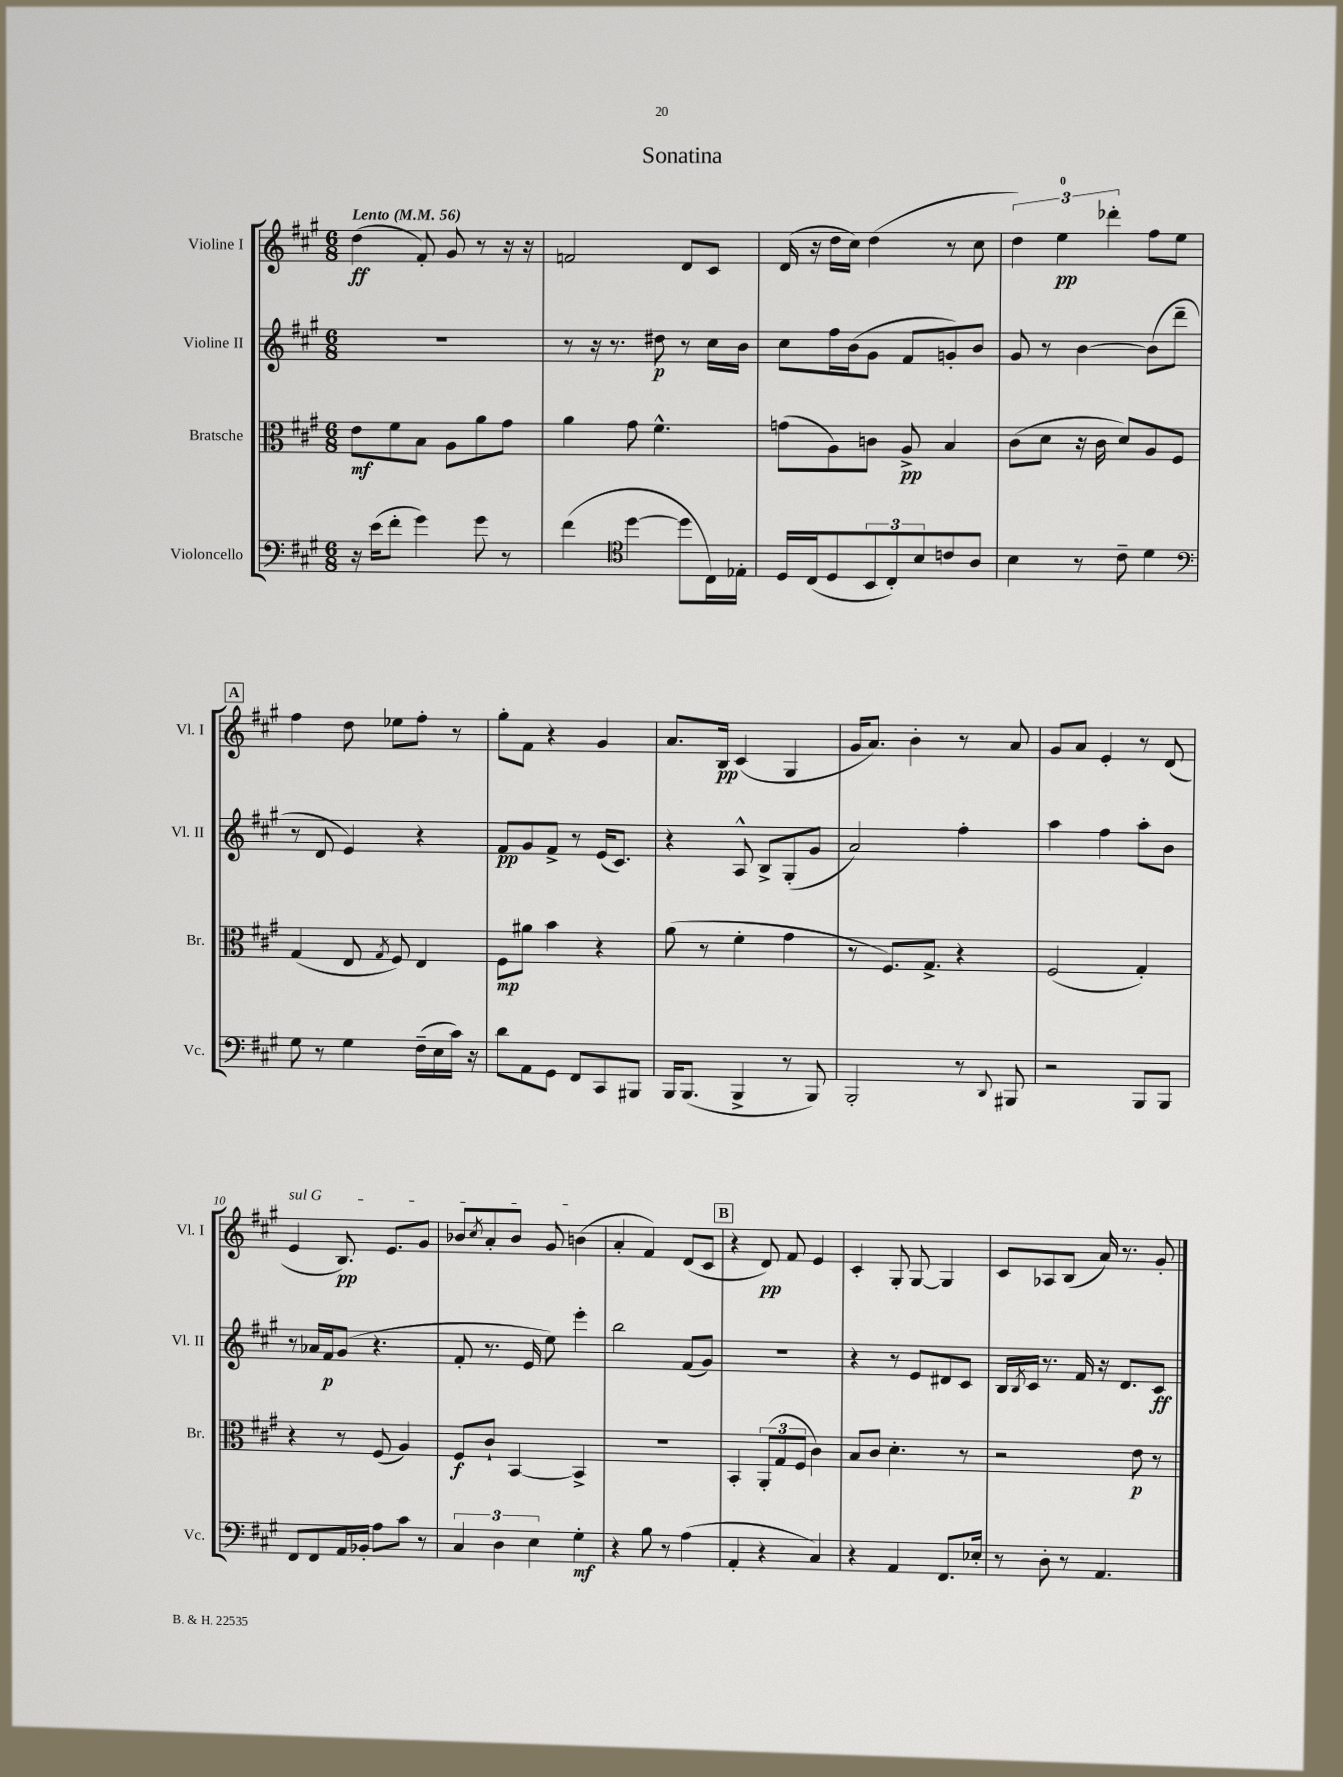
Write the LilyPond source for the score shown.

\header { title = "Sonatina" }
<<
\new StaffGroup <<
\new Staff = "s0" \with { instrumentName = "Violine I" shortInstrumentName = "Vl. I" } {
    \clef treble \key a \major \numericTimeSignature \time 6/8 \tempo "Lento" 4 = 56
    d''4\ff( fis'8-.) gis'8 r8 r16 r16 |
    f'2 d'8 cis'8 |
    d'16( r16 d''16 cis''16) d''4( r8 cis''8 |
    \tuplet 3/2 { d''4) e''4-0\pp des'''4-. } fis''8 e''8 |
    \mark \markup { \box "A" } fis''4 d''8 ees''8 fis''8-. r8 |
    gis''8-. fis'8 r4 gis'4 |
    a'8. b16\pp cis'4( gis4 |
    gis'16 a'8.) b'4-. r8 a'8 |
    gis'8 a'8 e'4-. r8 d'8( |
    \once \override TextSpanner.bound-details.left.text = \markup { \italic "sul G" } e'4\startTextSpan b8.\pp) e'8. gis'8 |
    bes'8 \acciaccatura { cis''8 } a'8-. bes'8 gis'8 b'4\stopTextSpan( |
    a'4-. fis'4) d'8( cis'8 |
    \mark \markup { \box "B" } r4 d'8\pp) fis'8 e'4 |
    cis'4-. gis8-. gis8~ gis4 |
    cis'8 aes8 b8( a'16) r8. gis'8-. \bar "|." |
}
\new Staff = "s1" \with { instrumentName = "Violine II" shortInstrumentName = "Vl. II" } {
    \clef treble \key a \major \numericTimeSignature \time 6/8
    R2. |
    r8 r16 r8. dis''8\p r8 cis''16 b'16 |
    cis''8 fis''16 b'16( gis'8 fis'8 g'8-.) b'8 |
    gis'8 r8 b'4~ b'8( d'''8-- |
    \mark \markup { \box "A" } r8 d'8 e'4) r4 |
    fis'8\pp gis'8 fis'8-> r8 e'16( cis'8.) |
    r4 a8-^ b8-> gis8-.( gis'8 |
    a'2) fis''4-. |
    a''4 fis''4 a''8-. b'8 |
    r8 aes'16 fis'16\p gis'8( r4. |
    fis'8-. r8. e'16 e''8) e'''4-. |
    b''2 fis'8( gis'8) |
    \mark \markup { \box "B" } R2. |
    r4 r8 e'8 dis'8 cis'8 |
    b16 \acciaccatura { b8 } cis'16 r8. fis'16 r16 d'8. cis'8\ff \bar "|." |
}
\new Staff = "s2" \with { instrumentName = "Bratsche" shortInstrumentName = "Br." } {
    \clef alto \key a \major \numericTimeSignature \time 6/8
    e'8\mf fis'8 b8 a8 a'8 gis'8 |
    a'4 gis'8 fis'4.-^ |
    g'8( a8) c'8 a8->\pp b4 |
    cis'8( d'8 r16 cis'16 d'8) a8 fis8 |
    \mark \markup { \box "A" } gis4( e8 \acciaccatura { gis8 } fis8) e4 |
    fis8\mp ais'8 b'4 r4 |
    a'8( r8 fis'4-. gis'4 |
    r8 fis8.) gis8.-> r4 |
    fis2( gis4-.) |
    r4 r8 fis8( a4) |
    fis8\f cis'8-! b,4~ b,4-> |
    R2. |
    \mark \markup { \box "B" } b,4-. \tuplet 3/2 { a,8-.( gis8 fis8 } cis'4) |
    b8 cis'8 d'4.-. r8 |
    r2 e'8\p r8 \bar "|." |
}
\new Staff = "s3" \with { instrumentName = "Violoncello" shortInstrumentName = "Vc." } {
    \clef bass \key a \major \numericTimeSignature \time 6/8
    r16 e'16( fis'8-. gis'4) gis'8 r8 |
    fis'4( \clef tenor d''4~ d''8 cis16) ees16-. |
    d16 cis16( d8 \tuplet 3/2 { b,8 cis8-.) b8 } c'8 a8 |
    b4 r8 cis'8-- d'4 |
    \mark \markup { \box "A" } \clef bass gis8 r8 gis4 fis16--( e16 cis'16) r16 |
    d'8 a,8 gis,8 fis,8 cis,8 bis,,8 |
    b,,16 b,,8.( b,,4-> r8 b,,8) |
    b,,2-. r8 \appoggiatura { d,8 } bis,,8 |
    r2 b,,8 b,,8 |
    fis,8 fis,8 a,16 bes,16-. a8 cis'8 r8 |
    \tuplet 3/2 { cis4 d4 e4 } gis4-.\mf |
    r4 b8 r8 a4( |
    \mark \markup { \box "B" } a,4-. r4 cis4) |
    r4 a,4 fis,8. ees16-. |
    r8 d8-. r8 a,4. \bar "|." |
}
>>
>>
